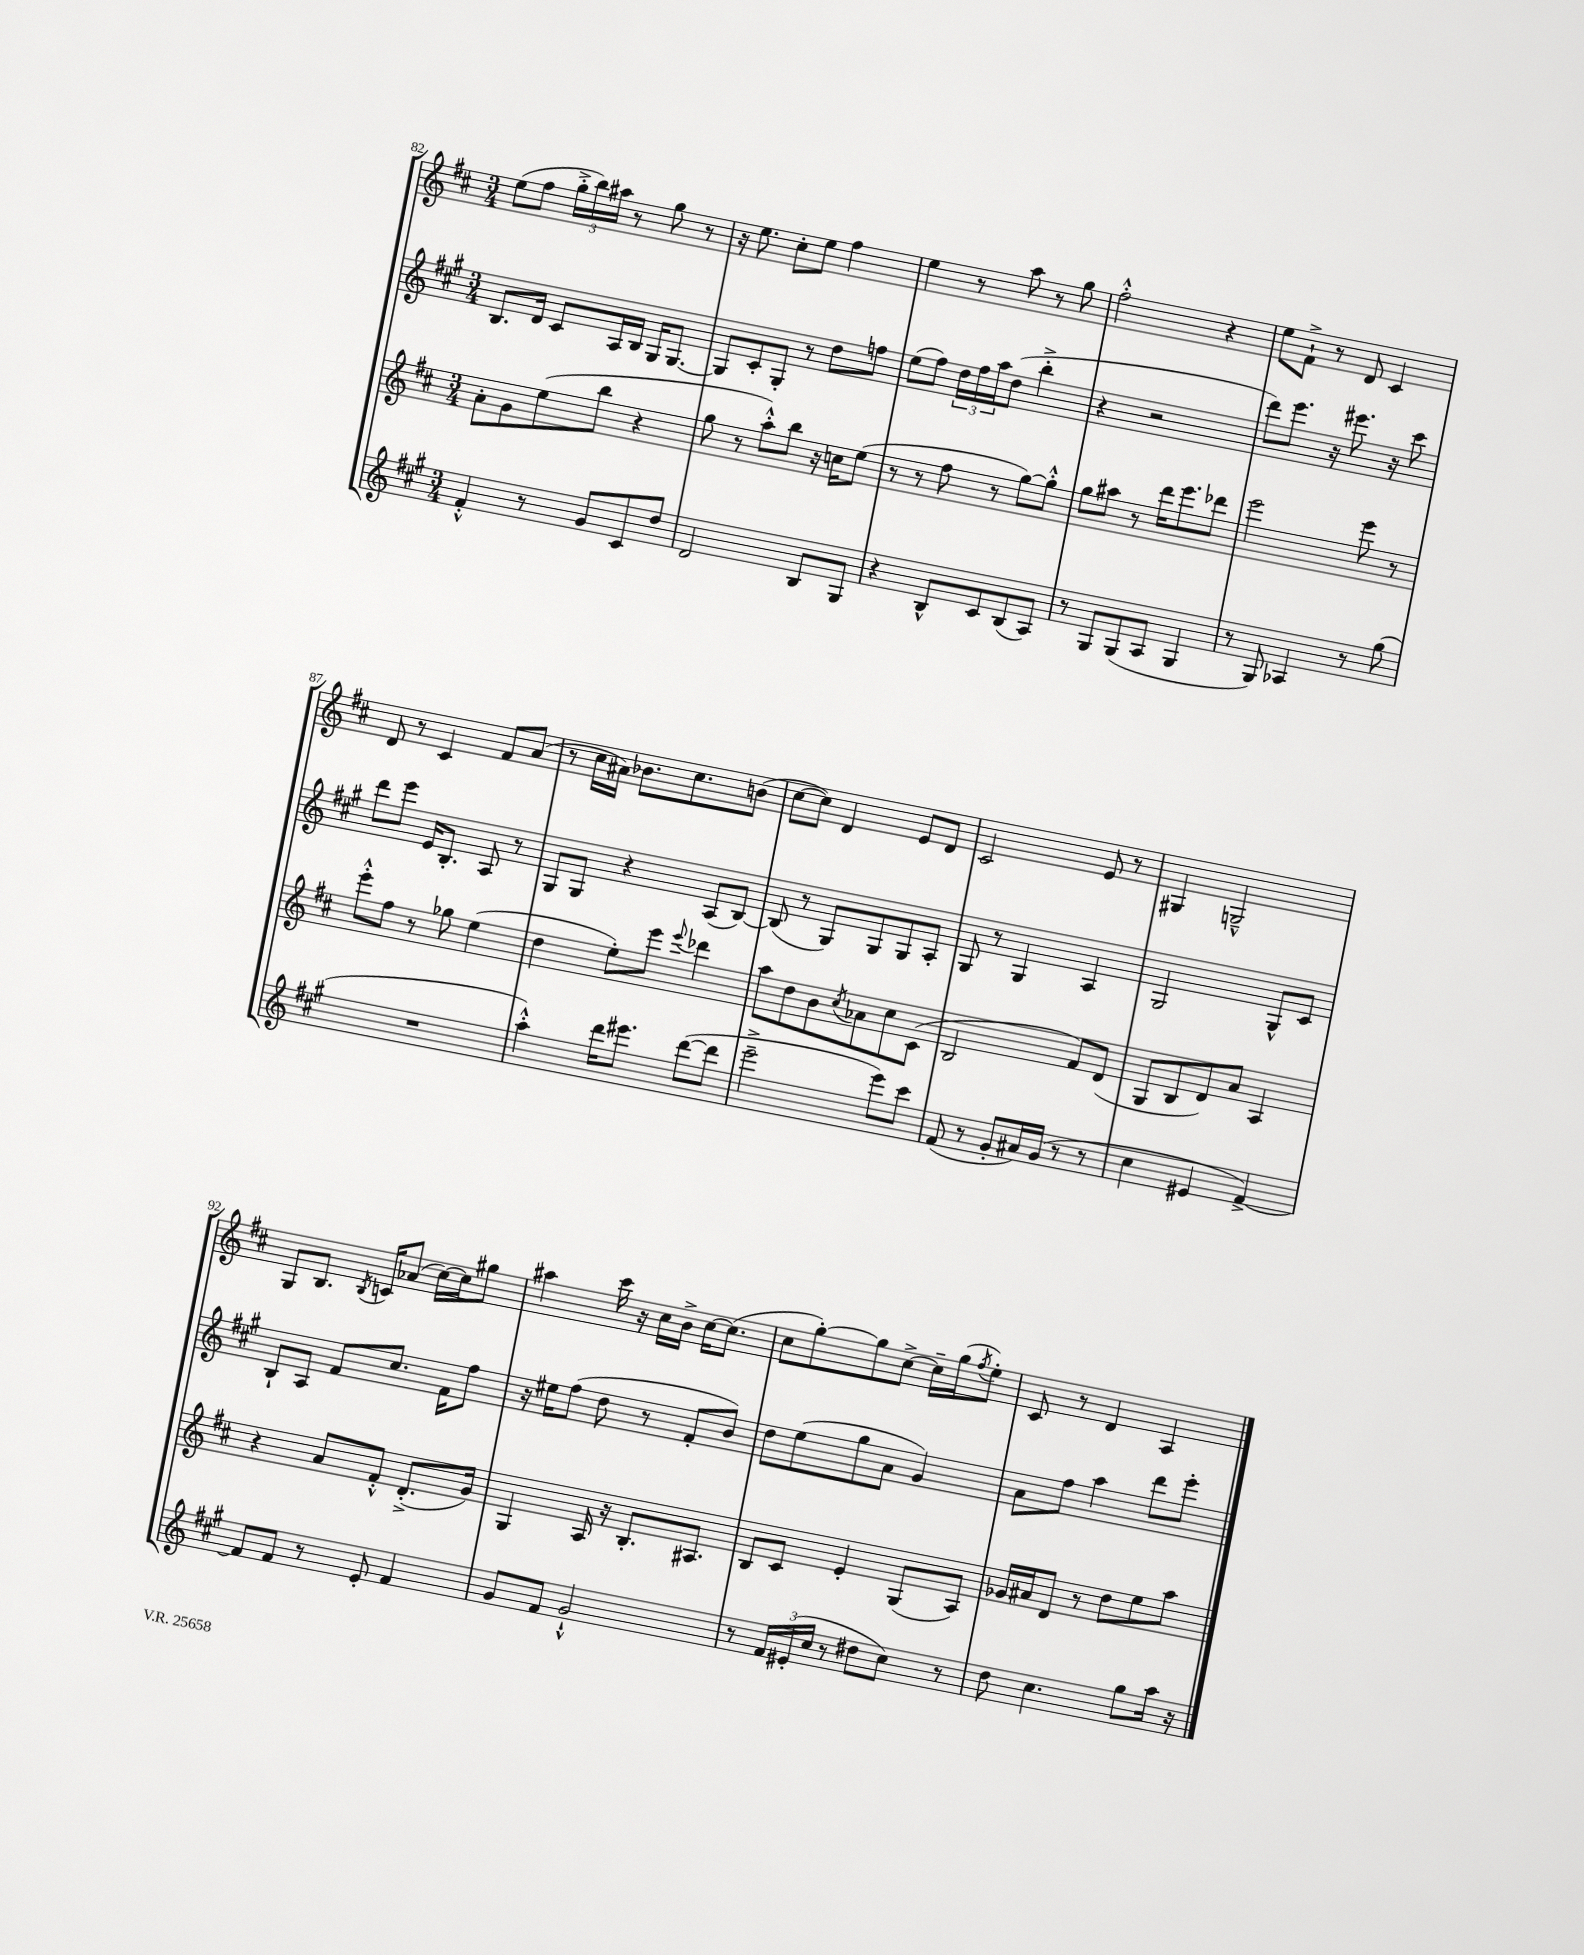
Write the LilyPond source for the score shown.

<<
\new StaffGroup <<
\new Staff = "s0" {
    \clef treble \key d \major \numericTimeSignature \time 3/4
    e''8( fis''8 \tuplet 3/2 { g''16-.-> b''16) ais''16 } r8 g''8 r8 |
    r16 e''8. cis''8-. e''8 fis''4 |
    e''4 r8 a''8 r8 g''8 |
    fis''2-.-^ r4 |
    e''8 fis'8-!-> r8 d'8 cis'4 |
    d'8 r8 cis'4 fis'8 a'8( |
    r8 cis''16 ais'16) bes'8. cis''8. b'8( |
    cis''8~ cis''8) d'4 e'8 d'8 |
    cis'2 e'8 r8 |
    gis4 g2---^ |
    g8 b8. \acciaccatura { b8 } c'16 aes'8( cis''16~) cis''16 gis''8 |
    ais''4 cis'''16 r16 cis''16 b'16-> cis''16~ cis''8.( |
    cis''8 g''8~-.) g''8 cis''8~-> cis''16-- g''16( \acciaccatura { fis''8 } e''8-.) |
    cis'8 r8 d'4 a4 \bar "|." |
}
\new Staff = "s1" {
    \clef treble \key a \major \numericTimeSignature \time 3/4
    b8. d'16 cis'8 a16 b16 gis16 gis8.~ |
    gis8 cis'8-. gis8-. r8 d''8 f''8 |
    e''8( fis''8) \tuplet 3/2 { d''16 fis''16 a''16 } d''8( b''4-.-> |
    r4 r2 |
    d'''8) e'''8. r16 eis'''8. r16 cis'''8 |
    d'''8 e'''8 e'16 b8.-. a8 r8 |
    gis8 gis8 r4 a8( b8~) |
    b8( r8 gis8) gis8 gis8 a8-. |
    gis8 r8 gis4 a4 |
    gis2 gis8-^ cis'8 |
    b8-! a8 fis'8 cis''8. fis'16 fis''8 |
    r16 eis''16 fis''8( d''8 r8 fis'8-. b'8) |
    d''8 e''8( gis''8 a'8 gis'4) |
    a'8 fis''8 a''4 d'''8 e'''8-. \bar "|." |
}
\new Staff = "s2" {
    \clef treble \key d \major \numericTimeSignature \time 3/4
    a'8-. g'8 e''8( b''8 r4 |
    g''8 r8 a''8-.-^) b''8 r16 c''16 e''8( |
    r8 r8 fis''8 r8 g''8~) g''8-.-^ |
    g''8 ais''8 r8 d'''16 e'''8. des'''8 |
    e'''2 e'''8 r8 |
    e'''8-.-^ fis''8 r8 ges''8 e''4( |
    d''4 e''8-.) e'''8 \appoggiatura { e'''8 } des'''4 |
    a''8 d''8 b'8 \acciaccatura { cis''8 } aes'8 cis''8 cis'8( |
    b2 fis'8) d'8( |
    g8 b8 d'8) a'8 a4 |
    r4 a'8 fis'8-.-^ d'8.-.->( g'16) |
    g4 a16 r16 b8.-. ais8. |
    b8 cis'8 e'4-. g8( a8) |
    ges'16 ais'16 d'8 r8 d''8 e''8 a''8 \bar "|." |
}
\new Staff = "s3" {
    \clef treble \key a \major \numericTimeSignature \time 3/4
    fis'4-.-^ r8 gis'8 cis'8 d''8 |
    d'2 b8 gis8 |
    r4 b8-^ cis'8 b8( a8) |
    r8 gis8 gis8( a8 gis4 |
    r8 gis8) aes4 r8 gis''8( |
    R2. |
    a''4-.-^) d'''16 eis'''8. d'''8~( d'''8 |
    e'''2---> e'''8) cis'''8 |
    fis'8( r8 gis'8-. ais'16) gis'16( r8 r8 |
    cis''4 eis'4 fis'4~->) |
    fis'8 fis'8 r8 e'8-. fis'4 |
    gis'8 fis'8 gis'2-!-^ |
    r8 \tuplet 3/2 { fis'16 eis'16-.( cis''16 } r8 dis''8 cis''8) r8 |
    d''8 cis''4. gis''8 a''16 r16 \bar "|." |
}
>>
>>
\layout { \context { \Score currentBarNumber = #82 } }
